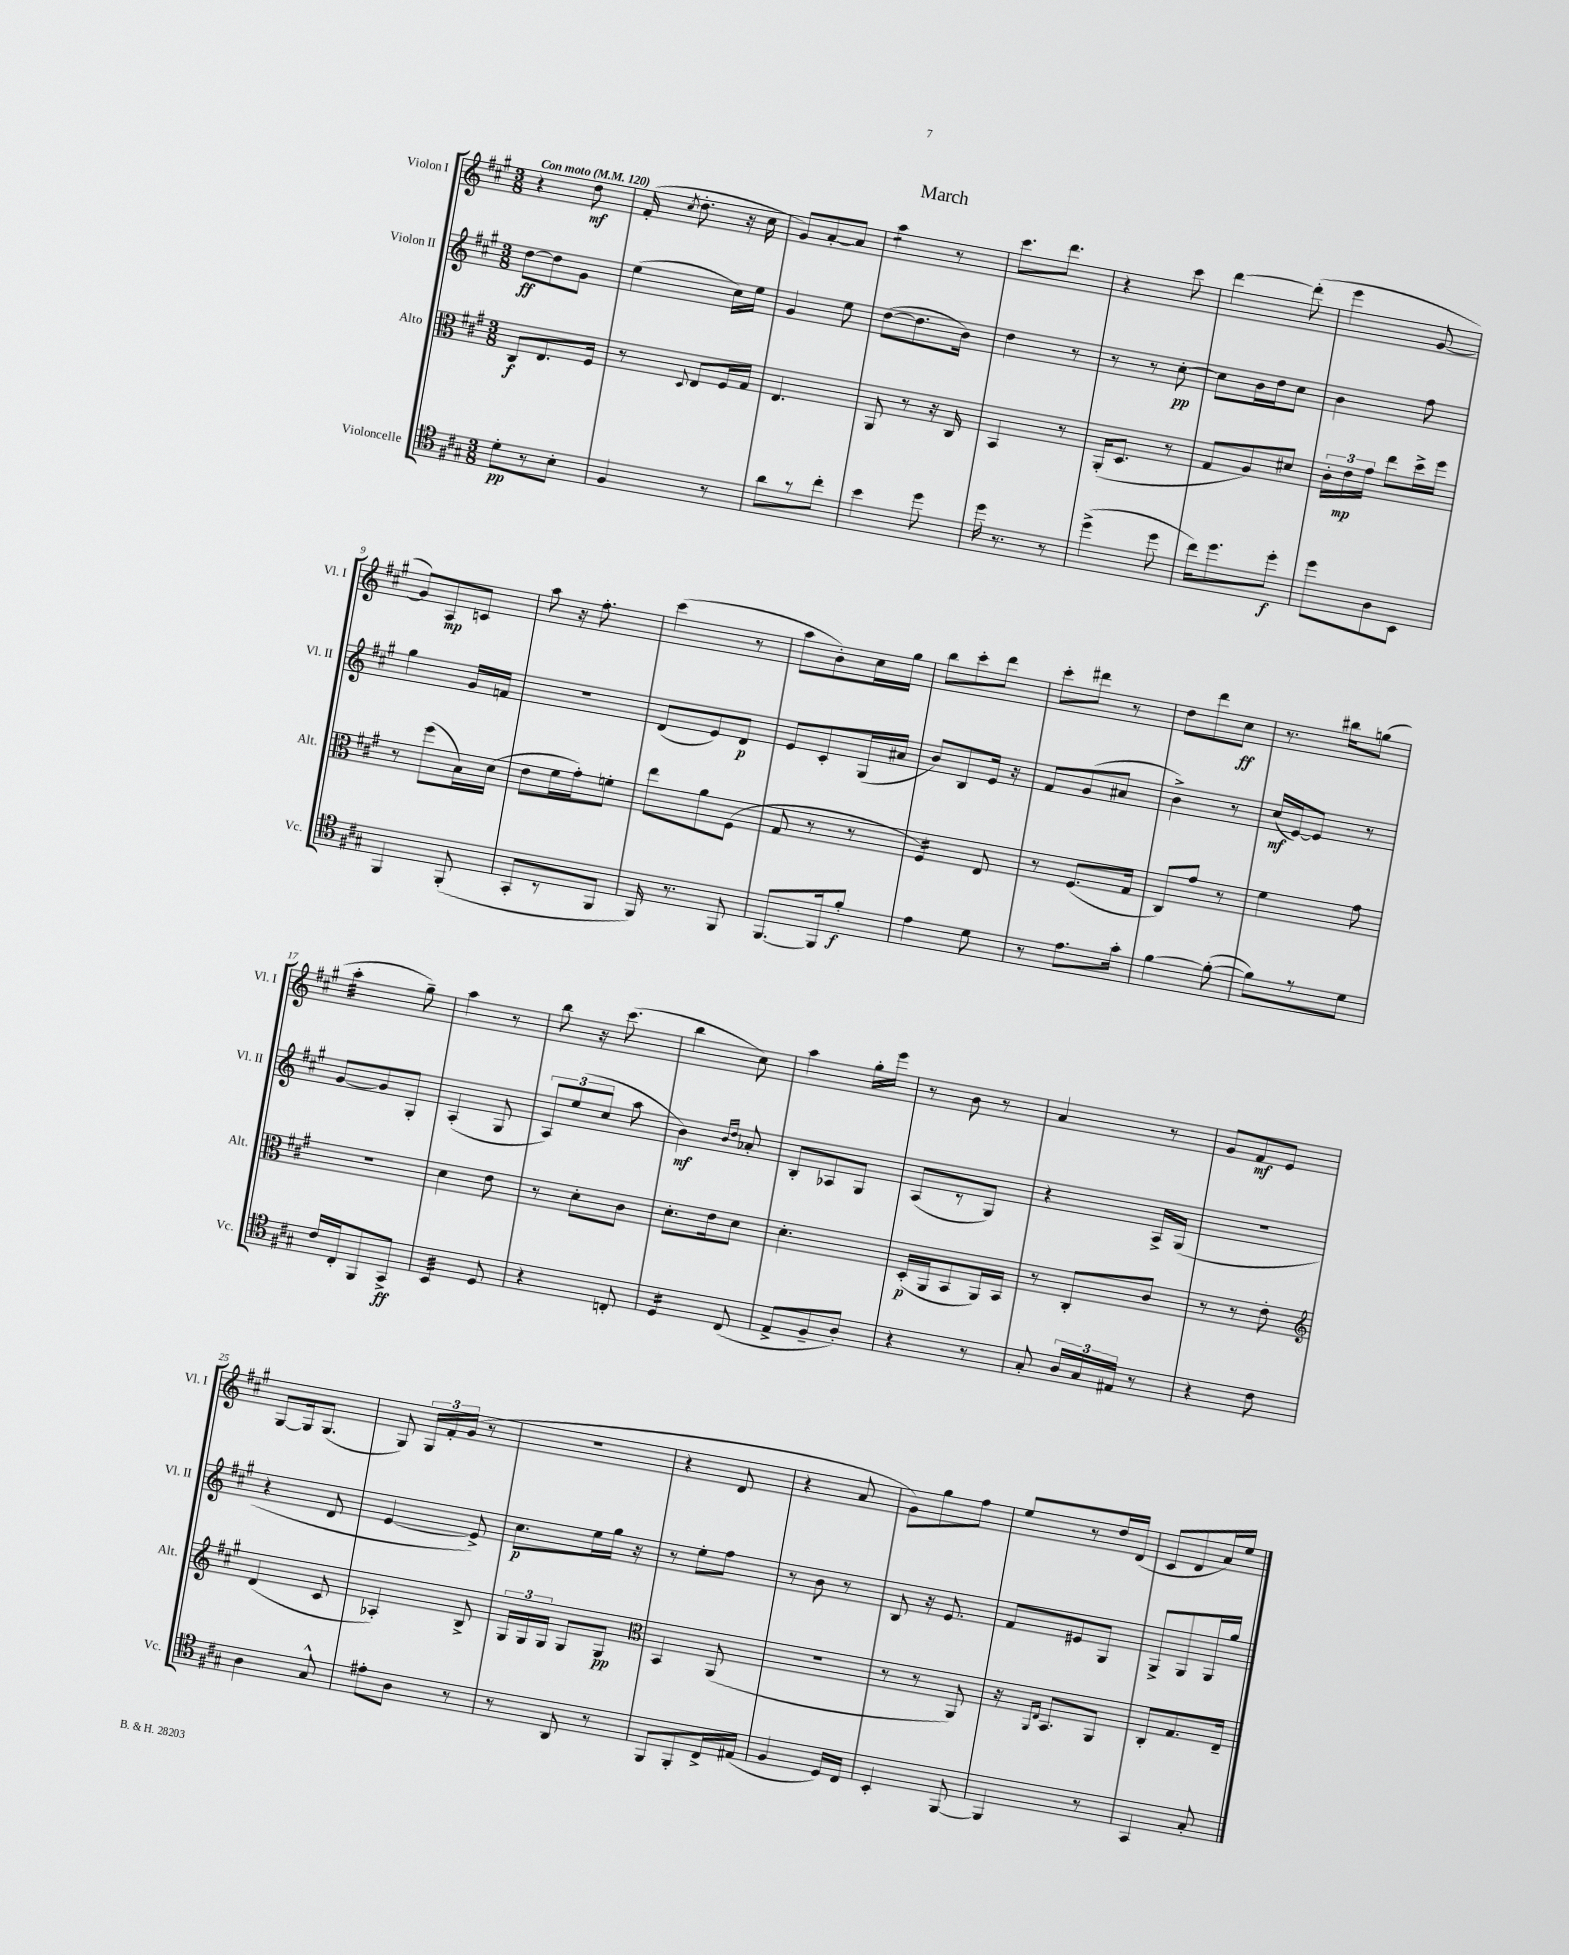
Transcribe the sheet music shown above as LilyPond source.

\header { title = "March" }
<<
\new StaffGroup <<
\new Staff = "s0" \with { instrumentName = "Violon I" shortInstrumentName = "Vl. I" } {
    \clef treble \key a \major \numericTimeSignature \time 3/8 \tempo "Con moto" 4 = 120
    \autoBeamOff r4 d''8\mf |
    fis'16-.( \acciaccatura { cis''8 } d''8.-. r16 cis''16 |
    gis'8[) a'8~-. a'8] |
    a''4:8 r8 |
    cis'''8.[ d'''8.] |
    r4 cis'''8 |
    d'''4~ d'''8-.( |
    e'''4 gis'8~ |
    gis'8[) a8\mp c'8] |
    a''8 r16 fis''8.-. |
    cis'''4( r8 |
    a''8[ b'8-.) cis''16 gis''16] |
    b''8[ cis'''8-. d'''8] |
    cis'''8[-. dis'''8] r8 |
    d''8[ d'''8 cis''8]\ff |
    r8. bis''16[ g''8]( |
    a''4:32-. gis''8--) |
    a''4 r8 |
    b''8 r16 cis'''8.( |
    b''4 cis''8) |
    a''4 gis''16[-. e'''16] |
    r8 b'8 r8 |
    a'4 r8 |
    gis'8[ fis'8\mf e'8] |
    gis8[~ gis16 gis8.]( |
    gis8) \tuplet 3/2 { gis16[ fis'16-. gis'16]( } r8 |
    R4. |
    r4 d'8 |
    r4 a'8 |
    gis'8[) gis''8 fis''8] |
    e''8[ r8 d''16 d'16]( |
    cis'8[ d'8 a'16) e''16] \bar "|." |
}
\new Staff = "s1" \with { instrumentName = "Violon II" shortInstrumentName = "Vl. II" } {
    \clef treble \key a \major \numericTimeSignature \time 3/8
    \autoBeamOff d''8[~\ff d''8 gis'8] |
    e''4( cis''16[) e''16] |
    gis'4 e''8 |
    d''8[~( d''8. b'16]) |
    d''4 r8 |
    r8 r8 cis''8~-.\pp |
    cis''8[ b'16 d''16 cis''8] |
    b'4 fis''8 |
    gis''4 gis'16[ f'16] |
    R4. |
    d'8[( e'8) d'8]\p |
    e'8[ cis'8-. gis16( ais'16] |
    b'8[) b8 e'16] r16 |
    fis'8[ gis'8( ais'8] |
    b'4->) r8 |
    cis''16[\mf( e'16~) e'8] r8 |
    gis'8[~ gis'8 gis8]-. |
    a4-.( gis8 |
    \tuplet 3/2 { a8[) e''8( cis''8] } a''8 |
    b'4\mf) \grace { b'16[ d''16] } aes'8-. |
    b8[-. aes8 gis8] |
    a8[( r8 gis8]) |
    r4 a16[-> gis16]( |
    R4. |
    r4 d'8 |
    e'4~ e'8->) |
    cis''8.[\p e''16 gis''16] r16 |
    r8 e''8[-. fis''8] |
    r8 b'8 r8 |
    b8 r16 e'8. |
    fis'8[ eis'8 gis8] |
    gis8[-> gis8 gis16 gis''16] \bar "|." |
}
\new Staff = "s2" \with { instrumentName = "Alto" shortInstrumentName = "Alt." } {
    \clef alto \key a \major \numericTimeSignature \time 3/8
    \autoBeamOff cis8[\f e8. fis16] |
    r8 \appoggiatura { d8 } e8[ fis16 gis16] |
    e4. |
    a,8 r8 r16 cis16 |
    b,4 r8 |
    a,16[-.( d8.] r8 |
    gis8[ a8) dis'8] |
    \tuplet 3/2 { cis'16[-. e'16\mp gis'16] } e''8[ d''16-> fis''16] |
    r8 fis''8[( b16) d'16]( |
    e'8[ fis'16 gis'16-.) f'8]-. |
    e''8[ a'8 fis8]( |
    gis8 r8 r8 |
    fis4:16) e8 |
    r8 fis8.[( gis16] |
    cis8[) gis'8] r8 |
    fis'4 gis'8 |
    r4. |
    d'4 e'8 |
    r8 d'8[-. cis'8] |
    d'8.[-. e'16 d'8] |
    d'4.-. |
    d16[-.\p( a,16 b,8 a,16) b,16] |
    r8 cis8[-. cis'8] |
    r8 r8 e'8-. |
    \clef treble d'4( cis'8 |
    aes4-.) b8-> |
    \tuplet 3/2 { gis16[ gis16 gis16] } gis8[ gis8]\pp |
    \clef alto b,4 a,8( |
    R4. |
    r8 r8 a,8) |
    r16 \grace { a,16[ e16] } b,8.[ a,8] |
    cis8[-. gis8. e16]-- \bar "|." |
}
\new Staff = "s3" \with { instrumentName = "Violoncelle" shortInstrumentName = "Vc." } {
    \clef tenor \key a \major \numericTimeSignature \time 3/8
    \autoBeamOff d'8[-.\pp r8 b8]-. |
    fis4 r8 |
    a'8[ r8 cis''8]-. |
    b'4 d''8 |
    d''16 r8. r8 |
    d''4->( d''8 |
    cis''16[) d''8. d''8]-.\f |
    d''8[ a8 b,8] |
    fis,4 fis,8-.( |
    gis,8[-. r8 fis,8] |
    fis,16) r8. fis,8 |
    fis,8.[~ fis,16 fis'8]-.\f |
    e'4 d'8 |
    r8 e'8.[ gis'16]-. |
    fis'4~ fis'8~-.( |
    fis'8[) r8 d'8] |
    cis'16[ cis16-. fis,8 gis,8]->\ff |
    b,4:32 d8 |
    r4 c8-. |
    d4:16 cis8( |
    e8[-> fis8-- a8]-.) |
    r4 r8 |
    gis8-. \tuplet 3/2 { a16[ gis16 eis16] } r8 |
    r4 cis'8 |
    a4 gis8-^ |
    eis'8[-. a8] r8 |
    r8 a,8 r8 |
    fis,8[ fis,8-. cis16-> eis16]( |
    fis4 d16[) cis16] |
    b,4-. fis,8~ |
    fis,4 r8 |
    gis,4 gis8-. \bar "|." |
}
>>
>>
